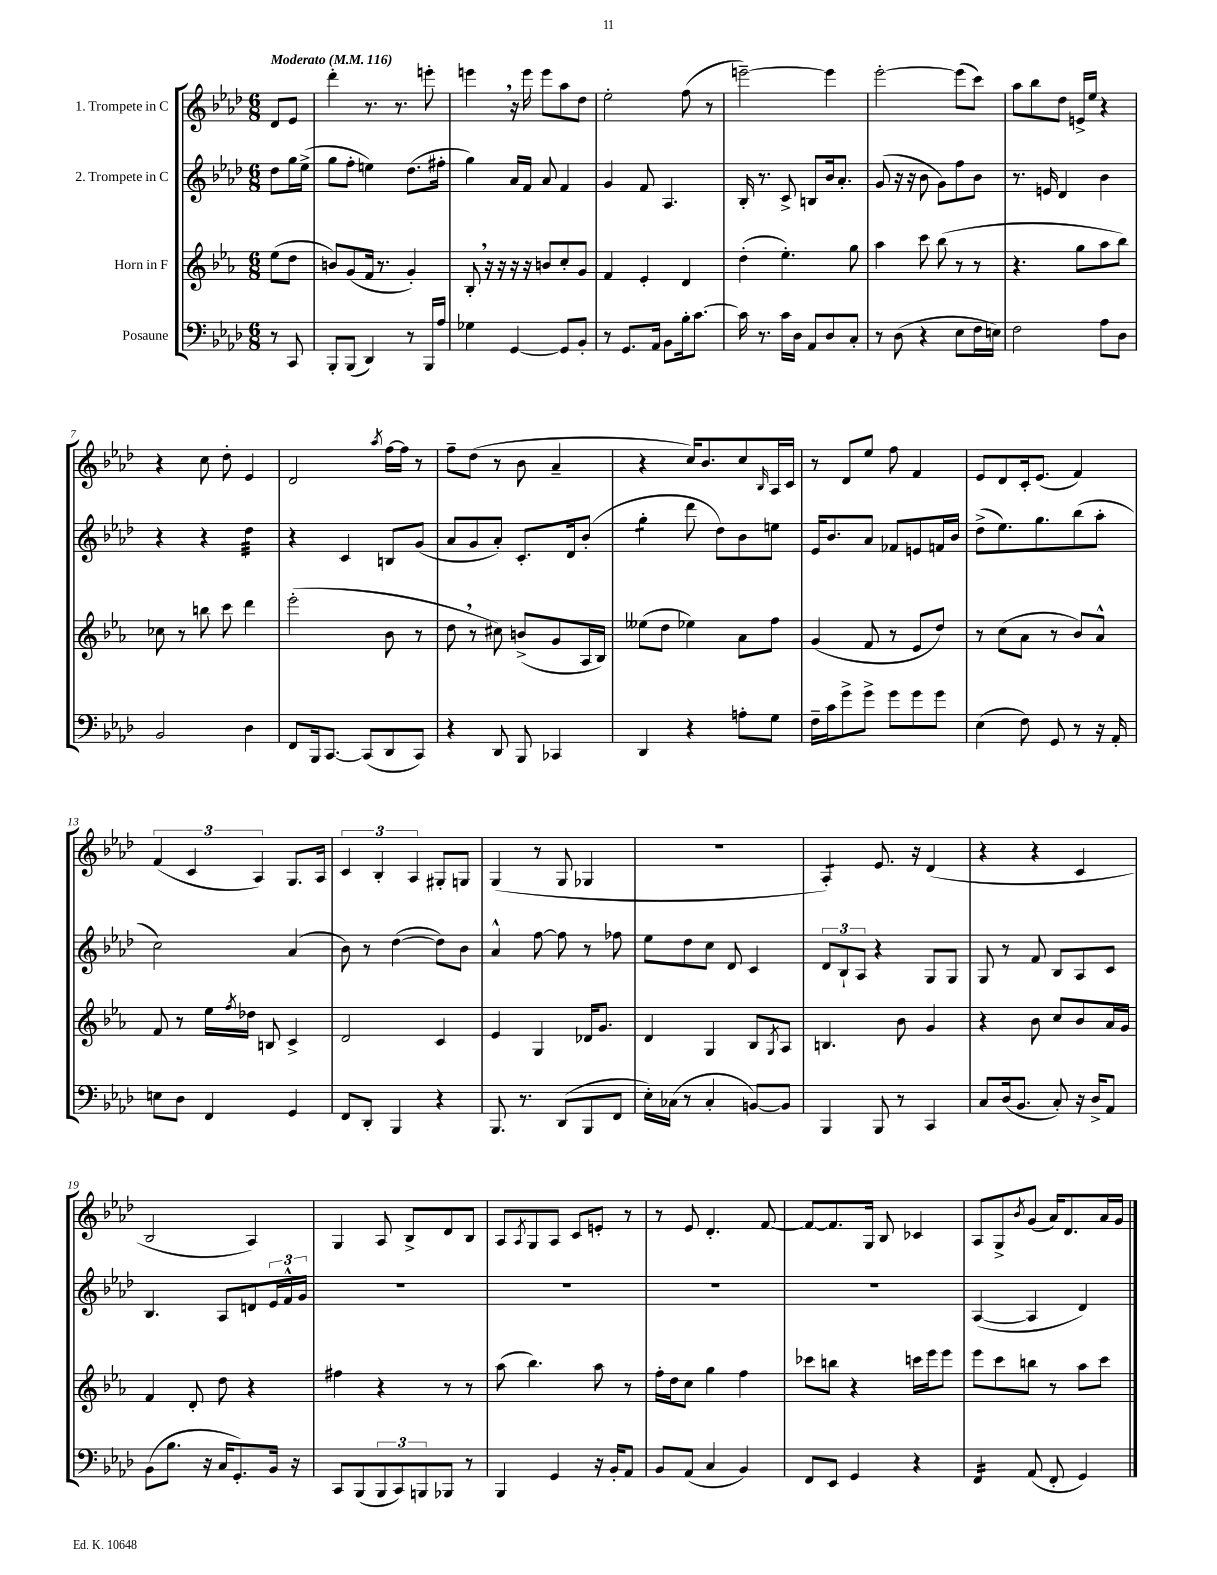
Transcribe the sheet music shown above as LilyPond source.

<<
\new StaffGroup <<
\new Staff = "s0" \with { instrumentName = "1. Trompete in C" } {
    \clef treble \key aes \major \numericTimeSignature \time 6/8 \partial 4 \tempo "Moderato" 4 = 116
    des'8 ees'8 |
    des'''4-. r8. r8. e'''8-. |
    e'''4 \breathe r16 e'''16 e'''8 aes''8 des''8 |
    ees''2-. f''8( r8 |
    e'''2~--) e'''4 |
    ees'''2~-. ees'''8( c'''8) |
    aes''8 bes''8 des''8 e'16-> ees''16 r4 |
    r4 c''8 des''8-. ees'4 |
    des'2 \acciaccatura { aes''8 } f''16~ f''16 r8 |
    f''8-- des''8( r8 bes'8 aes'4-- |
    r4 c''16) bes'8. c''8 \grace { bes16 } aes16 c'16 |
    r8 des'8 ees''8 f''8 f'4 |
    ees'8 des'8 c'16-. ees'8.( f'4) |
    \tuplet 3/2 { f'4( c'4 aes4) } g8. aes16 |
    \tuplet 3/2 { c'4 bes4-. aes4 } gis8-. g8 |
    g4( r8 g8 ges4 |
    R2. |
    aes4:8-.) ees'8. r16 des'4( |
    r4 r4 c'4 |
    bes2 aes4) |
    g4 aes8 bes8-> des'8 bes8 |
    aes8 \acciaccatura { aes8 } g8 aes8 c'8 e'8-. r8 |
    r8 ees'8 des'4.-. f'8~ |
    f'8~ f'8. g16 bes8 ces'4 |
    aes8 g8-> \acciaccatura { bes'8 } g'8( aes'16) des'8. aes'16 g'16 \bar "|." |
}
\new Staff = "s1" \with { instrumentName = "2. Trompete in C" } {
    \clef treble \key aes \major \numericTimeSignature \time 6/8 \partial 4
    des''8 g''16 ees''16->( |
    g''8 f''8-. e''4) des''8.( fis''16-. |
    g''4) aes'16 f'16 aes'8 f'4 |
    g'4 f'8 aes4. |
    bes16-. r8. c'8-> b8 bes'16 aes'8.-. |
    g'8( r16 r16 bes'8 g'8) f''8 bes'8 |
    r8. e'16 des'4 bes'4 |
    r4 r4 des''4:32 |
    r4 c'4 b8 g'8( |
    aes'8 g'8 aes'8-.) c'8.-. des'16 bes'8-.( |
    g''4:8-. des'''8 des''8) bes'8 e''8 |
    ees'16 bes'8. aes'8 fes'8 e'8 f'16 bes'16 |
    des''8->( ees''8.) g''8. bes''8( aes''8-. |
    c''2) aes'4( |
    bes'8) r8 des''4~( des''8) bes'8 |
    aes'4-^ f''8~ f''8 r8 fes''8 |
    ees''8 des''8 c''8 des'8 c'4 |
    \tuplet 3/2 { des'8 bes8-! aes8 } r4 g8 g8 |
    g8 r8 f'8 bes8 aes8 c'8 |
    bes4. aes8 d'8 \tuplet 3/2 { ees'16 f'16-^ g'16 } |
    R2. |
    R2. |
    R2. |
    R2. |
    aes4~( aes4 des'4) \bar "|." |
}
\new Staff = "s2" \with { instrumentName = "Horn in F" } {
    \clef treble \key ees \major \numericTimeSignature \time 6/8 \partial 4
    ees''8( d''8 |
    b'8) g'8( f'16 r8. g'4-.) |
    bes8-. \breathe r16 r16 r16 r16 b'8 c''8-. g'8 |
    f'4 ees'4-. d'4 |
    d''4-.( ees''4.-.) g''8 |
    aes''4 c'''8 bes''8( r8 r8 |
    r4. g''8 aes''8 bes''8) |
    ces''8 r8 b''8 c'''8 d'''4 |
    ees'''2-.( bes'8 r8 |
    d''8 \breathe r8 cis''8) b'8->( g'8 aes16 bes16) |
    eeses''8( d''8 ees''4) aes'8 f''8 |
    g'4( f'8 r8 ees'8 d''8) |
    r8 c''8( aes'8 r8 bes'8) aes'8-^ |
    f'8 r8 ees''16 \acciaccatura { f''8 } des''16 b8 c'4-> |
    d'2 c'4 |
    ees'4 g4 des'16 g'8. |
    d'4 g4 bes8 \acciaccatura { g8 } aes8 |
    b4. bes'8 g'4 |
    r4 bes'8 c''8 bes'8 aes'16 g'16 |
    f'4 d'8-. d''8 r4 |
    fis''4 r4 r8 r8 |
    aes''8( bes''4.) aes''8 r8 |
    f''16-. d''16 c''8 g''4 f''4 |
    ces'''8 b''8 r4 c'''16 ees'''16 ees'''8 |
    ees'''8 c'''8 b''8 r8 aes''8 c'''8 \bar "|." |
}
\new Staff = "s3" \with { instrumentName = "Posaune" } {
    \clef bass \key aes \major \numericTimeSignature \time 6/8 \partial 4
    r8 c,8 |
    bes,,8-. bes,,8( des,4) r8 bes,,16 aes16 |
    ges4 g,4~ g,8 bes,8-. |
    r8 g,8. aes,16 bes,8 bes16-. c'8.~ |
    c'16 r8. c'16 des16 aes,8 des8 c8-. |
    r8 des8( r4 ees8 f16 e16) |
    f2 aes8 des8 |
    bes,2 des4 |
    f,8 bes,,16 c,8.~ c,8( des,8 c,8) |
    r4 des,8 bes,,8 ces,4 |
    des,4 r4 a8-. g8 |
    f16-- c'16 g'8-> g'8-> g'8 g'8 g'8 |
    ees4( f8) g,8 r8 r16 aes,16-. |
    e8 des8 f,4 g,4 |
    f,8 des,8-. bes,,4 r4 |
    bes,,8. r8. des,8( bes,,8 f,8 |
    ees16-.) ces16( r8 ces4-. b,8~) b,8 |
    bes,,4 bes,,8 r8 c,4 |
    c8 des16( bes,8. c8-.) r16 des16-> aes,8 |
    bes,8( bes8. r16 c16 g,8.-.) bes,16 r16 |
    c,8 bes,,8( \tuplet 3/2 { bes,,8 c,8) b,,8 } bes,,8 r8 |
    bes,,4 g,4 r16 bes,16-. aes,8 |
    bes,8 aes,8( c4 bes,4) |
    f,8 ees,8 g,4 r4 |
    f,4:16 aes,8( f,8-. g,4) \bar "|." |
}
>>
>>
